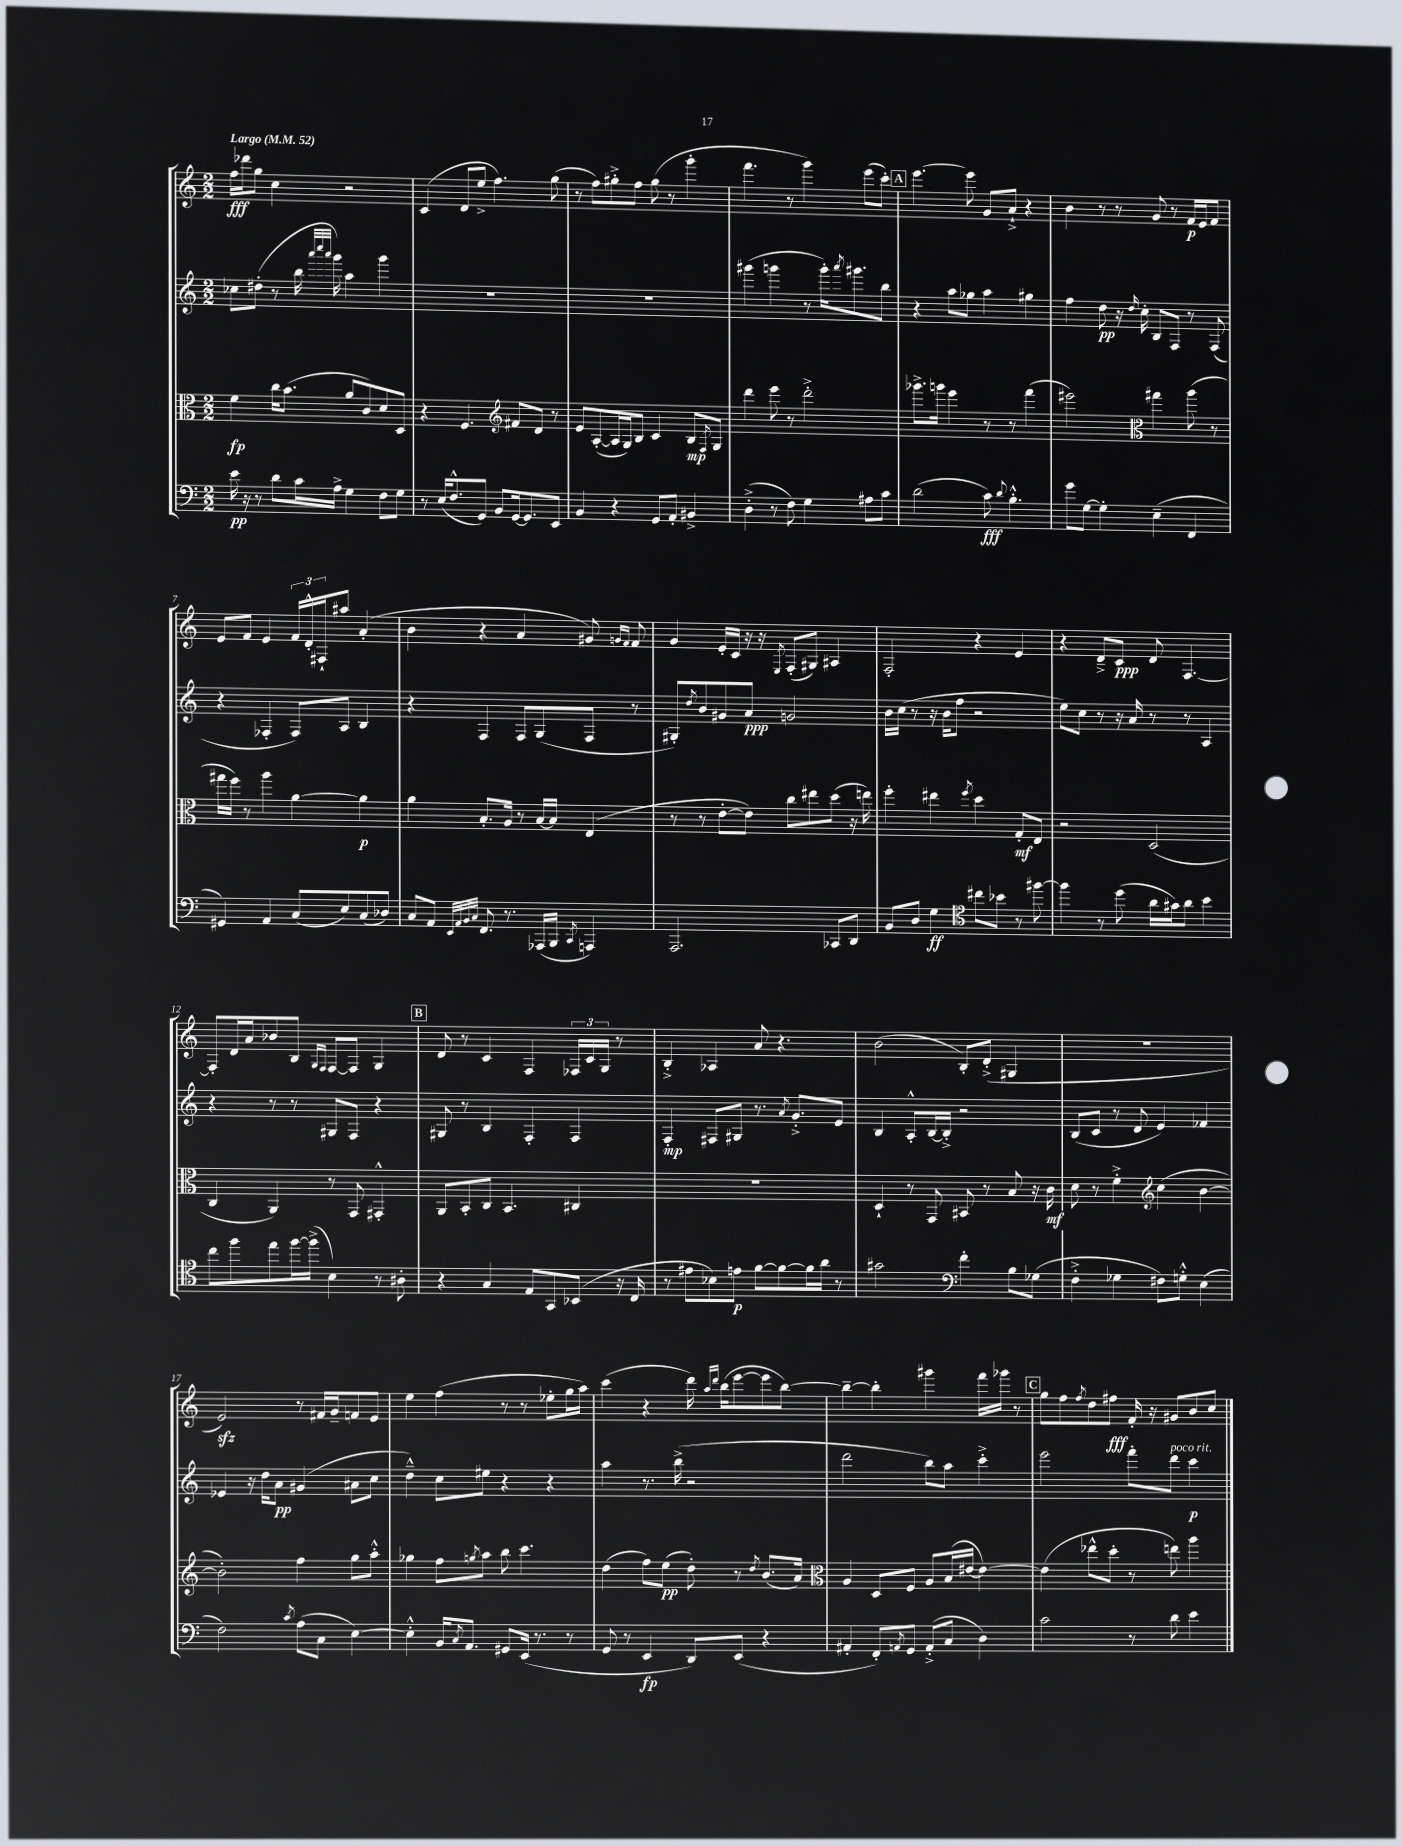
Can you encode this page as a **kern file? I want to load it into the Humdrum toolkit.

**kern	**kern	**kern	**kern
*staff4	*staff3	*staff2	*staff1
*clefF4	*clefC3	*clefG2	*clefG2
*k[]	*k[]	*k[]	*k[]
*M2/2	*M2/2	*M2/2	*M2/2
*MM52	*MM52	*MM52	*MM52
16e	4f	8cc-	16ff
16r	.	.	16ddd-
8r	.	(8dd#'	8gg
8d	16cc	8r	4cc
.	(8.b	.	.
16c	.	16bb	.
.	.	32qqaaa	.
.	.	32qqcccc	.
.	.	32qqaaa	.
16A^	.	16ggg)	.
4G	8a	4aa	2r
.	8c)	.	.
8F	8d	4ggg	.
8G	8D	.	.
=	=	=	=
8r	4r	1r	(4c
(16E	.	.	.
8.F^^	.	.	.
.	4.F	.	8d
8GG)	.	.	8ee^
8BB	.	.	4.ff)
*	*clefG2	*	*
[16GG	8f#	.	.
8.GG]	.	.	.
.	8d	.	.
8EE	8r	.	(8gg
=	=	=	=
4BB	8e	1r	8r
.	([8A'	.	8ff)
4r	16A]	.	8gg#'^
.	16G)	.	.
.	8B	.	8ff
8GG	4c	.	(8gg#
8AA'	.	.	8r
4BB#^	8B	.	4ggg'
.	8qF	.	.
.	8G	.	.
=	=	=	=
(4D'^	4ddd	(4ggg#	4.fff
8r	8eee	4ggg	.
8F)	8r	.	8r
4G	2ddd'^	8r	4ggg)
.	.	16ggg')	.
.	.	8qaaa	.
.	.	8.ggg#	.
8A#	.	.	(8eee
8c	.	8bb	8ccc')
=	=	=	=
(2d	8.ggg-^	4r	[4.eee
.	16ggg	.	.
.	4eee	8aa	.
.	.	8gg-	8eee]
8c)	8r	4aa	8g
8qqd	.	.	.
4.B'^^	8r	.	8a`^
.	(4fff	4gg#	4r
=	=	=	=
8g	2eee#)	4ff	4b
[8G	.	.	.
4G']	.	8dd	8r
.	.	16r	8r
.	.	16qqdd	.
.	.	16cc'	.
*	*clefC3	*	*
(4E~	4gg#	8B	8g
.	.	8F	8r
4FF	(8aa	8r	16f
.	.	.	16e
.	8r	(8F	8f
=	=	=	=
4GG#)	16gg#	4r	8e
.	16ff)	.	.
.	8r	.	8f
4AA	4aa	4F-'	4e
(8C	[4a	8F-)	24f
.	.	.	24d'^^
.	.	.	24F#`
8E)	.	8A	8aa#
(8C	4a]	4B	(4a'
8D-)	.	.	.
=	=	=	=
8C	4a	4r	4b
8AA	.	.	.
32qqEE	.	.	.
32qqAA	.	.	.
32qqBB	.	.	.
32qqC	.	.	.
8.FF	8.B'	4F	4r
8.r	16A	.	.
.	8r	8F	4a
(16AAA-	[16B	(8G	.
16BBB	16B]	.	.
8qCC	.	.	.
4AAA)	(4E	8F	8g#)
.	.	.	16qqg
.	.	.	16qqf
.	.	8r	8f
=	=	=	=
2.AAA	8r	8G#')	4g
.	.	8qdd	.
.	8r	8b	.
.	[8e'	8g#	16e'
.	.	.	16c
.	8e])	8a	16r
.	.	.	16r
.	.	.	8qE
.	8cc	2g	(8F'
.	8ee#	.	8G#)
8CC-	(8dd	.	4A#
8DD	16r	.	.
.	16ee)	.	.
=	=	=	=
8BB	4ff'	16b	2F'
.	.	(16cc	.
8D	.	8r	.
4G	4ee#	16r	.
.	.	16b	.
.	.	8ff	.
*clefC4	*	*	*
.	8qff	.	.
8cc#	4dd	2r	4r
8b-	.	.	.
8r	8G'	.	4e
[8ff#	8E	.	.
=	=	=	=
4ff#]	2r	8ee)	4r
.	.	8cc	.
8r	.	8r	8d~^
(8dd	.	16r	8c
.	.	16a	.
16a	(2D	8r	8d
16g#)	.	.	.
8a	.	8r	[4.F
4b	.	4A	.
=	=	=	=
8cc	4C	4r	8F']
8ff	.	.	16d
.	.	.	16a
8ee	4AA)	8r	8b-
[16ff	.	8r	8B
(16ff^]	.	.	.
.	.	.	16qqG
.	.	.	16qqF
4B)	8r	8G#	[8F
.	8GG	8F	8F]
8r	4GG#'^^	4r	4G
8A#'	.	.	.
=	=	=	=
4r	8AA	8G#	8d
.	8BB'	8r	8r
4G	8C	4B	4c
.	4.BB	.	.
8E	.	4F'	4F
8GG	.	.	.
(8BB-	4C#	4F	24F-
.	.	.	24c
.	.	.	24G
16r	.	.	8r
16C	.	.	.
=	=	=	=
8r	1r	4F'	4B'^
8e#	.	.	.
8B-)	.	8F#	4A-
8e	.	8G#	.
[8f	.	8.r	8a
8f_	.	.	4.r
.	.	8qa	.
.	.	8.g'^	.
16f]	.	.	.
16a	.	.	.
8r	.	8e	.
=	=	=	=
2g#	4D`	4B	(2b
.	8r	8A'^^	.
.	8GG	[16B	.
.	.	16B'^]	.
*clefF4	*	*	*
4f'	8BB#	2r	8B')
.	8r	.	(8d'^
8B	8B	.	4G#
(8G-	16r	.	.
.	16c	.	.
=	=	=	=
4F'^	8d	(8B	1r
.	8r	8c	.
4G-	4f'^	8r	.
.	.	8d	.
*	*clefG2	*	*
8F#)	(4cc	4e)	.
8G'^^	.	.	.
(4E	[4b	4f-	.
=	=	=	=
2F)	2b'])	4e-	2e)
.	.	16r	.
.	.	16dd	.
.	.	8a	.
8qc	.	.	.
(8A	4ff	(4g#	8r
8C	.	.	16f#
.	.	.	16g~
[4E)	8gg	8a#	8f
.	8aa'^^	8cc	8e
=	=	=	=
4E'^^]	4gg-	4dd~^^)	4ee
16BB	8ff	8cc	(4ff
8qC	.	.	.
8.AA	.	.	.
.	8qgg	.	.
.	8aa	8ee#	.
8GG#	8bb	4r	8r
(16EE	4.ccc	.	8r
8.r	.	.	.
.	.	4r	8ee-'
8r	.	.	16gg
.	.	.	16aa)
=	=	=	=
8GG	(4dd	4aa	(4ccc
8r	.	.	.
4EE	8ff)	8.r	4r
.	(8ee	.	.
.	.	(16bb^	.
8DD)	8dd')	2r	16ddd)
.	.	.	16qqaa
.	.	.	16qqddd
.	.	.	(16bb
(8EE	8r	.	[8eee
.	8qdd	.	.
4r	(8.b	.	8eee]
.	.	.	[8bb)
.	16a)	.	.
=	=	=	=
*	*clefC3	*	*
4AA#'	4A	2ddd	4bb~_
8FF')	8D	.	4bb']
8qAA	.	.	.
8GG	8F	.	.
(8AA'^	8A	8bb)	4ggg#
8C	(16B	8aa	.
.	[16e#	.	.
4D)	4e#_)	4ccc'^	16fff
.	.	.	16ggg-
.	.	.	8r
=	=	=	=
2c	(4e#]	2eee	8gg
.	.	.	8ff
.	.	.	8qff
.	8ee-^^	.	8dd
.	8dd'	.	8ff#
8r	8r	8fff'	16f'
.	.	.	16r
8d	8ee)	8ddd	8g#
4e	4aa	4ccc	8b
.	.	.	8cc
==	==	==	==
*-	*-	*-	*-
